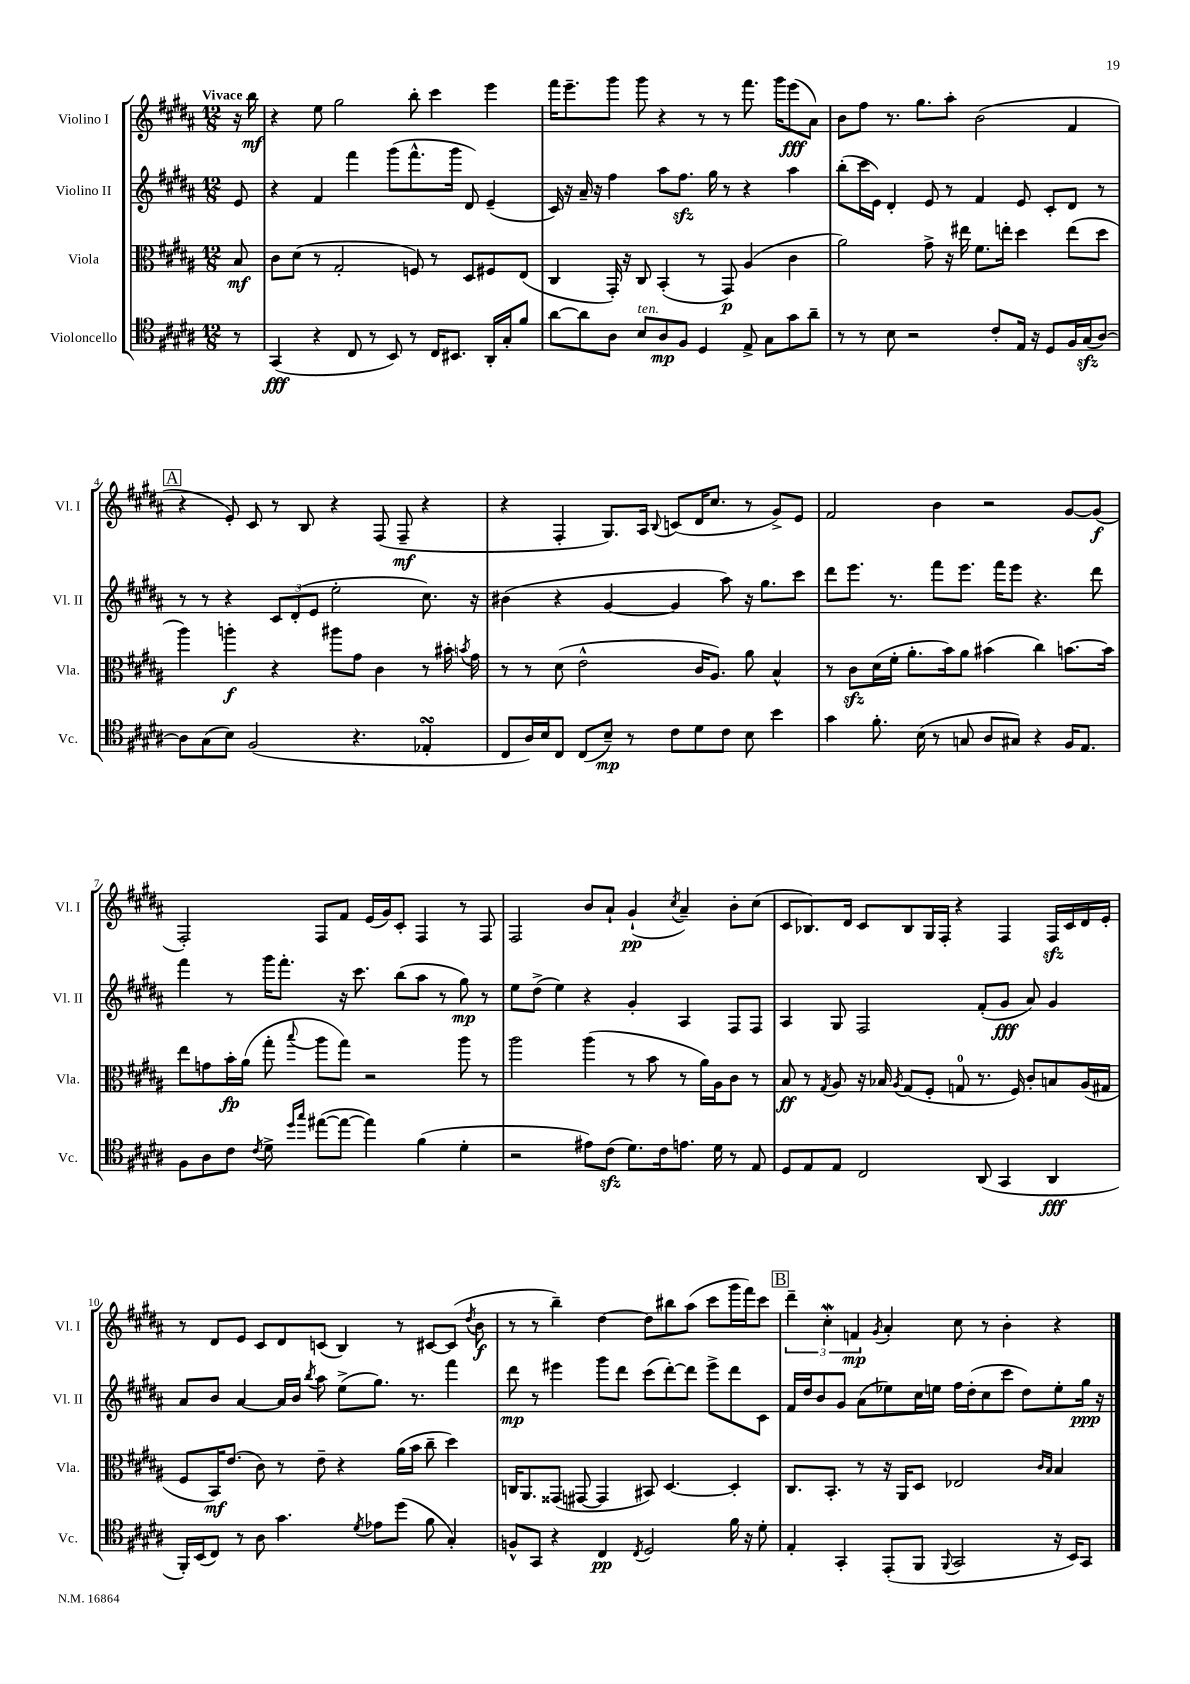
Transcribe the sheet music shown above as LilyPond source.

<<
\new StaffGroup <<
\new Staff = "s0" \with { instrumentName = "Violino I" shortInstrumentName = "Vl. I" } {
    \clef treble \key b \major \numericTimeSignature \time 12/8 \partial 8 \tempo "Vivace"
    \autoBeamOff r16 b''16\mf |
    r4 e''8 gis''2 b''8-. cis'''4 e'''4 |
    fis'''16[ e'''8.-- gis'''8] gis'''8 r4 r8 r8 fis'''8. gis'''16[ e'''8\fff( ais'8]) |
    b'8[ fis''8] r8. gis''8.[ ais''8]-. b'2( fis'4 |
    \mark \markup { \box "A" } r4 e'8-.) cis'8 r8 b8 r4 fis8( fis8--\mf r4 |
    r4 fis4-. gis8.[) ais16] \appoggiatura { b8 } c'8[( dis'16 cis''8.] r8 gis'8[->) e'8] |
    fis'2 b'4 r2 gis'8[~ gis'8]\f( |
    fis2-.) fis8[ fis'8] e'16[( gis'16) cis'8]-. fis4 r8 fis8 |
    fis2 b'8[ ais'8]-! gis'4-!\pp( \acciaccatura { cis''8 } ais'4--) b'8[-. cis''8]( |
    cis'8[ bes8.) dis'16] cis'8[ bes8 gis16 fis16]-. r4 fis4 fis16[\sfz cis'16 dis'16 e'16]-. |
    r8 dis'8[ e'8] cis'8[ dis'8 c'8]( b4) r8 cis'8[~ cis'8]( \acciaccatura { dis''8 } b'8\f |
    r8 r8 b''4--) dis''4~ dis''8[ bis''8 ais''8]( cis'''8[ gis'''16 fis'''16) cis'''8] |
    \mark \markup { \box "B" } \tuplet 3/2 { dis'''4-- cis''4-.\mordent f'4\mp } \acciaccatura { gis'8 } ais'4-. cis''8 r8 b'4-. r4 \bar "|." |
}
\new Staff = "s1" \with { instrumentName = "Violino II" shortInstrumentName = "Vl. II" } {
    \clef treble \key b \major \numericTimeSignature \time 12/8 \partial 8
    \autoBeamOff e'8 |
    r4 fis'4 fis'''4 gis'''8[( fis'''8.-^ gis'''16] dis'8) e'4--( |
    cis'16) r16 ais'16-- r16 fis''4 ais''8[ fis''8.]\sfz gis''16 r8 r4 ais''4 |
    b''8[-.( cis'''16 e'16]) dis'4-. e'8 r8 fis'4 e'8 cis'8[-. dis'8] r8 |
    \mark \markup { \box "A" } r8 r8 r4 \tuplet 3/2 { cis'8[ dis'8-.( e'8] } e''2-. cis''8.) r16 |
    bis'4( r4 gis'4~ gis'4 ais''8) r16 gis''8.[ cis'''8] |
    dis'''8[ e'''8.] r8. fis'''8[ e'''8.] fis'''16[ e'''8] r4. dis'''8 |
    fis'''4 r8 gis'''16[ fis'''8.]-. r16 cis'''8. b''8[( ais''8] r8 gis''8\mp) r8 |
    e''8[ dis''8]->( e''4) r4 gis'4-. ais4 fis8[ fis8] |
    ais4 gis8 fis2 fis'8[-.( gis'8]\fff ais'8) gis'4 |
    ais'8[ b'8] ais'4~ ais'16[ b'16] \acciaccatura { b''8 } ais''8 e''8[->( gis''8.]) r8. fis'''4 |
    dis'''8\mp r8 eis'''4 gis'''8[ dis'''8] cis'''8[( dis'''8~-.) dis'''8] eis'''8[-> dis'''8 cis'8] |
    \mark \markup { \box "B" } fis'16[ dis''16 b'8 gis'8] ais'8[( ees''8) cis''16 e''16] fis''16[ dis''16-.( cis''8 cis'''8] dis''8[) e''8-. gis''16]\ppp r16 \bar "|." |
}
\new Staff = "s2" \with { instrumentName = "Viola" shortInstrumentName = "Vla." } {
    \clef alto \key b \major \numericTimeSignature \time 12/8 \partial 8
    \autoBeamOff b8\mf |
    cis'8[ dis'8]( r8 gis2-. f8) r8 dis8[ fis8 e8]( |
    cis4 gis,16-.) r16 cis8 b,4-.( r8 gis,8\p) ais4( cis'4 |
    ais'2) gis'8-> r16 eis''16 fis'8.[ e''16]-. dis''4 e''8[( dis''8] |
    \mark \markup { \box "A" } ais''4) a''4-.\f r4 ais''8[ gis'8] cis'4 r8 bis'16-. \acciaccatura { b'8 } gis'16 |
    r8 r8 dis'8( e'2-^ cis'16[ ais8.]) ais'8 b4-^ |
    r8 cis'8[\sfz dis'16( fis'16]-. ais'8.[-. b'16) ais'8] bis'4( cis''4) b'8.[~ b'16] |
    e''8[ g'8 b'16-.\fp ais'16]( gis''8-. \appoggiatura { b''8 } ais''8[ gis''8]) r2 ais''8 r8 |
    ais''2 ais''4( r8 b'8 r8 ais'16[) ais16 cis'8] r8 |
    b8\ff r8 \acciaccatura { gis8 } ais8 r16 bes16 \acciaccatura { ais8 } gis8[( fis8]-. g8-0 r8. fis16) cis'8[-. b8 ais16( gis16] |
    fis8[ b,16\mf) e'8.]( cis'8) r8 e'8-- r4 ais'16[( b'16] cis''8-- dis''4) |
    c16[ ais,8. gisis,8]( gis,8~ gis,4 bis,8) dis4.~ dis4-. |
    \mark \markup { \box "B" } cis8.[ b,8.]-. r8 r16 ais,16[ dis8] ees2 \grace { cis'16[ b16] } b4 \bar "|." |
}
\new Staff = "s3" \with { instrumentName = "Violoncello" shortInstrumentName = "Vc." } {
    \clef tenor \key b \major \numericTimeSignature \time 12/8 \partial 8
    \autoBeamOff r8 |
    gis,4\fff( r4 cis8 r8 b,8) r8 cis16[ bis,8.] ais,16[-. gis16-. fis'8] |
    ais'8[~ ais'8 ais8] b8[^\markup { \italic "ten." } ais8\mp fis8] dis4 e8-> gis8[ gis'8 ais'8]-- |
    r8 r8 b8 r2 cis'8[-. e16] r16 dis8[ fis16 gis16\sfz( ais8]~) |
    \mark \markup { \box "A" } ais8[ gis8( b8]) fis2( r4. ees4-.\turn |
    cis8[ ais16) b16 cis8] cis8[( b8]--\mp) r8 cis'8[ dis'8 cis'8] b8 b'4 |
    gis'4 fis'8.-. b16( r8 g8 ais8[ gis8]) r4 fis16[ e8.] |
    fis8[ ais8 cis'8] \acciaccatura { cis'8 } dis'8-> \grace { dis''16[ gis''16] } eis''8[~( eis''8]~ eis''4) fis'4( dis'4-. |
    r2 eis'8[) cis'8]\sfz( dis'8.[) cis'16 e'8.] dis'16 r8 e8 |
    dis8[ e8 e8] cis2 ais,8( gis,4 ais,4\fff |
    fis,16[-.) b,16( cis8]) r8 ais8 gis'4. \acciaccatura { dis'8 } ees'8[ dis''8]( fis'8 gis4-.) |
    f8[-^ gis,8] r4 cis4\pp \acciaccatura { cis8 } dis2 fis'16 r16 dis'8-. |
    \mark \markup { \box "B" } e4-. gis,4-. e,8[-.( fis,8] \appoggiatura { fis,8 } gis,2 r16 b,16[) gis,8] \bar "|." |
}
>>
>>
